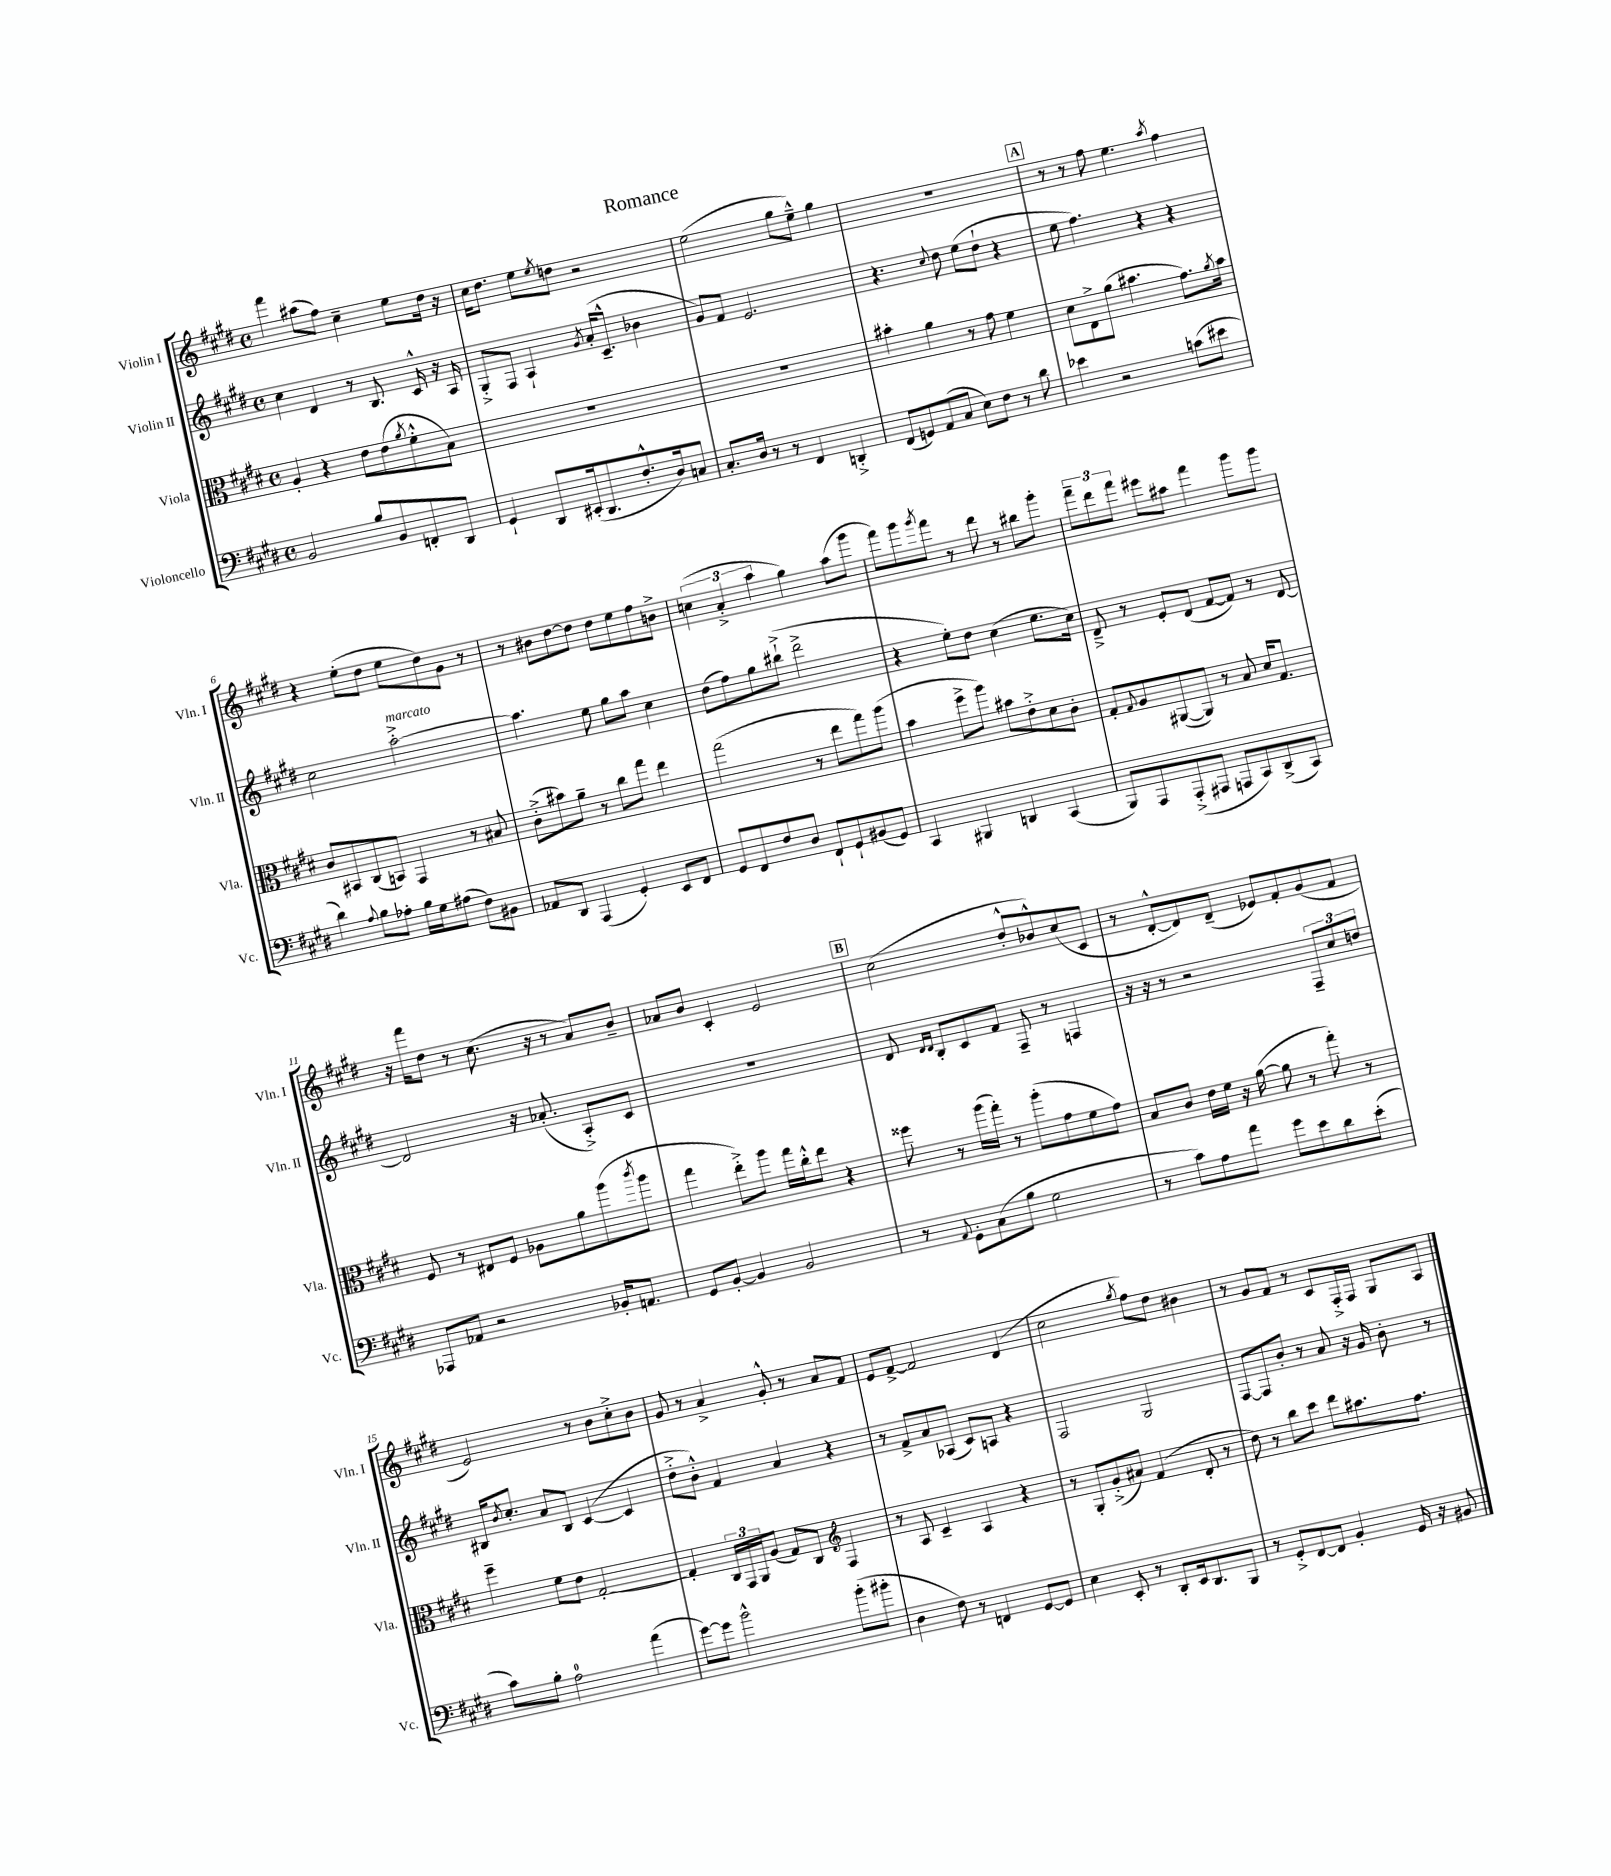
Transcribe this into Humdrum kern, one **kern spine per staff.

**kern	**kern	**kern	**kern
*staff4	*staff3	*staff2	*staff1
*clefF4	*clefC3	*clefG2	*clefG2
*k[f#c#g#d#]	*k[f#c#g#d#]	*k[f#c#g#d#]	*k[f#c#g#d#]
*M4/4	*M4/4	*M4/4	*M4/4
*met(c)	*met(c)	*met(c)	*met(c)
2BB	4A'	4cc#	4fff#
.	4r	4d#	(8aa#
.	.	.	8ff#)
8B	8e	8r	4cc#~
8BB	(8e	8.B	.
.	8qa	.	.
8FF'	8f#'^^	.	8ee
.	.	16c#^^	.
8DD#	8B)	16r	16dd#
.	.	16A	16r
=	=	=	=
4GG#`	1r	8G#'^	16cc#
.	.	.	8.dd#
.	.	8F#	.
8DD#	.	4A`	8ee
.	.	.	8qee
(16EE#'	.	.	8dd
8.DD#	.	.	.
.	.	8qg#	.
.	.	(16a'	2r
.	.	8.c#~^^	.
8.F#'^^	.	.	.
.	.	4b-	.
16D#)	.	.	.
8C	.	.	.
=	=	=	=
8.C#'	1r	8g#)	(2ee
.	.	8f#	.
16D#	.	.	.
8r	.	2.e	.
8r	.	.	.
4FF#	.	.	8gg#
.	.	.	8ee~^^)
4DD'^	.	.	4gg#
=	=	=	=
(8FF#	4b#'	4.r	1r
8GG)	.	.	.
(8AA	4a	.	.
.	.	8qqcc#	.
8C#	.	8dd#	.
8E)	8r	(8ee	.
8F#	8g#	8dd#`	.
8r	4f#	4r	.
8d#	.	.	.
=	=	=	=
4e-	8d#	8ee	8r
.	8E^	4.ff#)	8r
2r	(8a	.	8ff#
.	4.b#	.	4.ee
.	.	4r	.
.	.	.	8qaa
(8c	8.g#)	4r	4ff#
8e#	.	.	.
.	8qa	.	.
.	16b#	.	.
=	=	=	=
4d#)	8c#	2cc#	4r
.	8BB#	.	.
8qqA	.	.	.
8B	(8C#	.	(8ee'
8A-'	8BB)	.	8dd#
16B	4GG#	[2aa'^	8ee
16G#	.	.	.
(8A#	.	.	8dd#)
8F#)	8r	.	8g#
8BB#	8B#	.	8r
=	=	=	=
8AA-	(8c#'^	4.aa]	8r
8DD#	8b#)	.	8b#
(4AAA	8a~	.	[8dd#
.	8r	8ee	8dd#]
4GG#')	8cc#	8gg#	8dd#
.	8gg#	8aa	8ee
8EE	4ee	4cc#	8ff#
8FF#	.	.	8b^
=	=	=	=
8GG#	(2gg#	(8dd#	(6cc
8FF#	.	8ff#)	.
.	.	.	6a'^
8F#	.	8gg#	.
.	.	.	6aa
8D#	.	(8bb#`^	.
8FF#`	8r	2ddd#^	4gg#)
8GG#`	8ee	.	.
(8BB#	8gg#)	.	(8aa
8GG#)	(8aa	.	8ggg#
=	=	=	=
4CC#	4b	4r	8fff#)
.	.	.	8ggg#
.	.	.	8qggg#
4BBB#	8ff#^	8ee')	8fff#
.	8aa)	8dd#	8r
4DD	8b#	(4cc#	8ddd#
.	8e'^	.	8r
(4CC#	8d#	8.ee	8bb#
.	8c#'	.	8ggg#'
.	.	16cc#)	.
=	=	=	=
8BBB)	8G#'	8d#~^	12fff#~
.	.	.	12ddd#
.	8qqG#	.	.
8AAA	8A	8r	.
.	.	.	12fff#
(8AAA'^	([8AA#	8e'	8eee#
8AAA#	8AA#])	(8d#	8aa#
8AAA	8r	[8f#	4fff#
8CC#)	8B	8f#])	.
(8DD#^	16d#	8r	8ggg#
.	8.G#	.	.
8CC#)	.	[8d#	8ggg#
=	=	=	=
8AAA-	8F#	2d#]	16r
.	.	.	16fff#
8AA-	8r	.	8dd#
2r	8E#	.	8r
.	8F#	.	(8.cc#
.	8A-	16r	.
.	.	(8.a-'	16r
.	8a	.	8r
16BB-'	(8aa	8A'^)	8a)
8.AA	.	.	.
.	8qccc#	.	.
.	8aa	8c#	8b~
=	=	=	=
8GG#	4gg#	1r	8a-
[8BB'	.	.	8b
4BB]	8ee'^)	.	4c#'
.	8aa	.	.
2BB	16gg#	.	2e
.	16cc#'^^	.	.
.	8ee	.	.
.	4r	.	.
=	=	=	=
8r	8ff##	8d#	(2cc#
.	.	16qqd#	.
8qqAA	.	16qqd#	.
8GG#'	8r	8B'	.
(8C#	(16aa	8c#	.
.	16gg#')	.	.
8B	8r	8f#	.
2G#	(8aa'	8F#~	8dd#'^^
.	8g#	8r	8b-^^)
.	8f#	4F	(8cc#
.	8g#)	.	8c#
=	=	=	=
8r	8B	16r	8r
.	.	16r	.
8c#)	8c#	8r	[8d#'^^
8A	16e	2r	8d#])
.	16f#	.	.
8a	16r	.	(8d#~
.	([16a	.	.
8g#	8a]	.	8e-)
8e	8r	.	8f#'
8d#	8gg#')	12F#~	(8g#
.	.	12cc#	.
(8e'	8r	.	8f#
.	.	12dd	.
=	=	=	=
8c#)	4ff#~	16B#	2e)
.	.	8qb	.
.	.	8.cc#'	.
8B'	.	.	.
2A	8f#	8a	.
.	8e	8B#	.
.	[2G#'	([4c#	8r
.	.	.	8b
(4a	.	4c#]	8cc#'^
.	.	.	8b
=	=	=	=
[8g#)	4G#']	8dd#'^	8g#
8g#]	.	8b'^^)	8r
2b^^	24C#	4f#	4a^
.	24GG#	.	.
.	24AA	.	.
.	(8A	.	.
.	8G#)	4a	8g#'^^
.	8C#	.	8r
*	*clefG2	*	*
(8b'	4F#	4r	8a
8b#'	.	.	8f#
=	=	=	=
4D#	8r	8r	8e
.	8A	8f#^	[8f#^
8F#)	4c#~	8a	2f#]
8r	.	(8A-	.
4FF	4A	8c#)	.
.	.	8A	.
[8GG#	4r	4r	(4d#
8GG#]	.	.	.
=	=	=	=
4E	8r	2F#	2cc#
.	8G#'	.	.
8EE'	(8g#'^	.	.
8r	8a#)	.	.
.	.	.	8qgg#
8DD#'	(4f#	2G#	8ff#)
16EE	.	.	8dd#
8.DD#	.	.	.
.	8d#'	.	4b#
8BBB	8r	.	.
=	=	=	=
8r	8dd#)	[8F#	8r
8GG#'^	8r	8F#]	8g#
[8FF#	8bb	8b'	8f#
8FF#]	8ccc#	8r	8r
4BB'	8ddd#	8a	8c#
.	8.aa#	16r	16F#'^
.	.	16g#	16F#
16GG#	.	8b'	8G#
16r	8.ff#	.	.
8BB#	.	8r	8A
==	==	==	==
*-	*-	*-	*-
